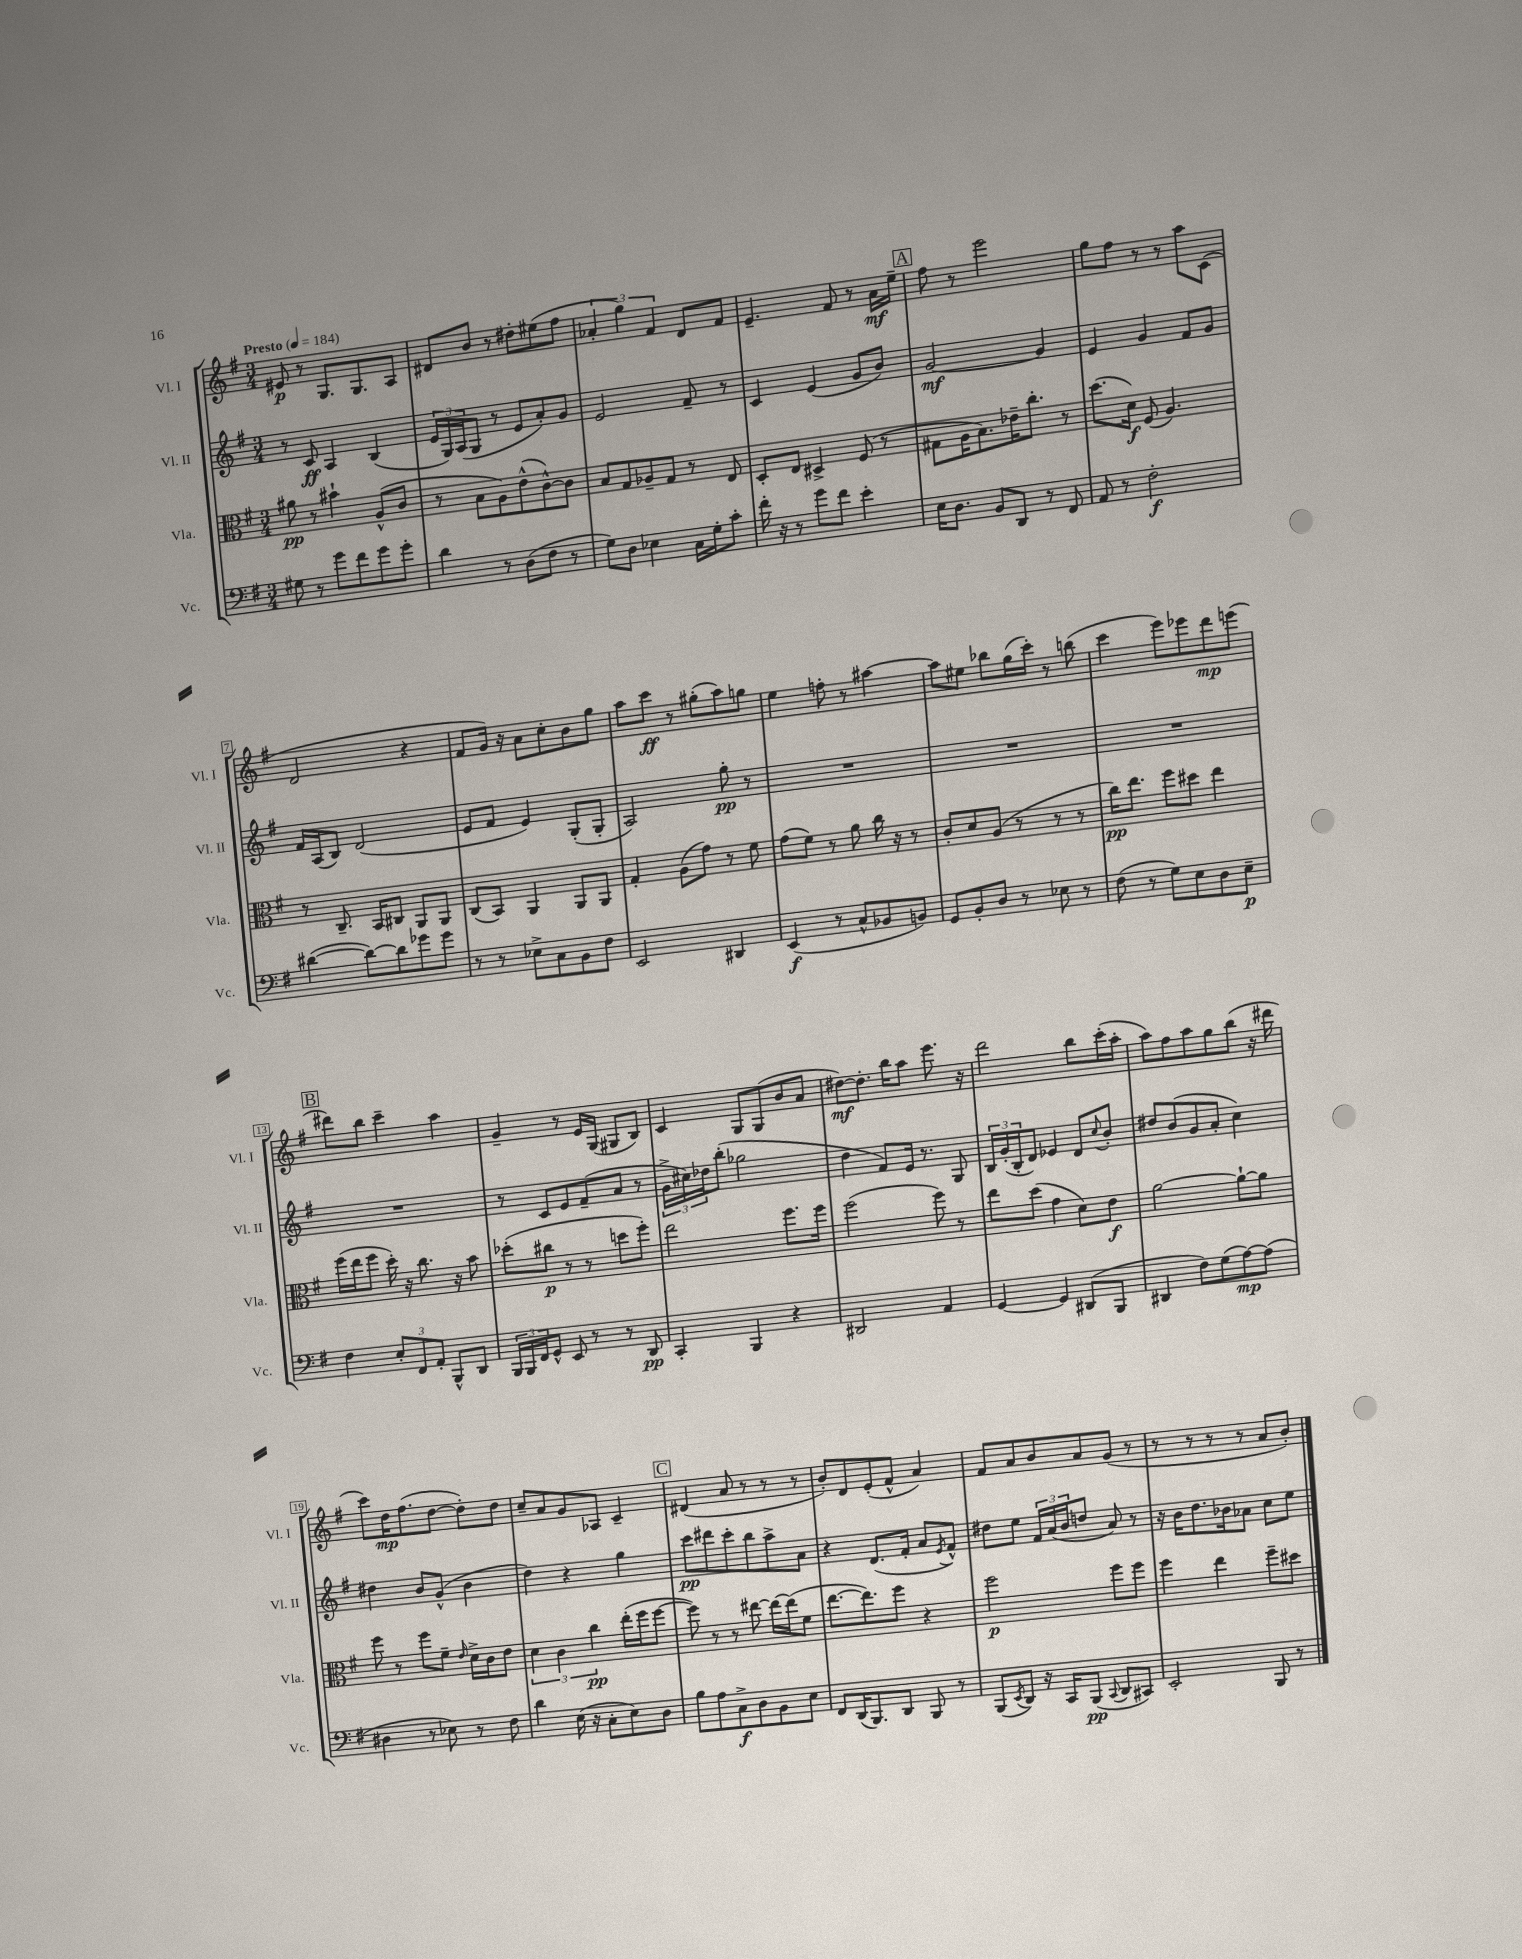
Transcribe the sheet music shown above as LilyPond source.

<<
\new StaffGroup <<
\new Staff = "s0" \with { instrumentName = "Vl. I" shortInstrumentName = "Vl. I" } {
    \clef treble \key g \major \numericTimeSignature \time 3/4 \tempo "Presto" 4 = 184
    eis'8\p r8 g8. g8. a8 |
    dis'8 b'8 r8 dis''8-. eis''8( fis''8 |
    \tuplet 3/2 { aes'4-. g''4) fis'4 } d'8 fis'8 |
    e'4.-- fis'8 r8 a'16\mf e''16-- |
    \mark \markup { \box "A" } fis''8 r8 e'''2 |
    g''8 fis''8 r8 r8 a''8 c'8( |
    d'2 r4 |
    fis'8 g'16) r16 a'8 c''8-. b'8 g''8 |
    a''8 c'''8\ff r8 gis''8-.( a''8) g''8 |
    e''4 f''8-. r8 ais''4~ |
    ais''8 eis''8 bes''8 g''16( c'''16-.) r8 b''8( |
    c'''4 e'''8) ees'''8 d'''8\mp e'''8( |
    \mark \markup { \box "B" } dis'''8) b''8 c'''4-- a''4 |
    g'4-- r8 e'16 g16( gis8 b8) |
    c'4 g8 g8( b'8 a'8 |
    dis''8~\mf) dis''8.-. b''16 a''8 e'''8. r16 |
    d'''2 b''8 c'''16-.( a''16-. |
    a''8) fis''8 a''8 g''8 b''8( r16 dis'''16 |
    c'''8) d''16\mp fis''8.( d''8~ d''8-.) d''8 |
    c''8-- a'8 g'8 aes8 c'4-- |
    \mark \markup { \box "C" } dis'4( a'8 r8 r8 r8 |
    b'8-.) d'8 e'8-.( fis'8-^ a'4) |
    fis'8 a'8 b'8 a'8 g'8( r8 |
    r8 r8 r8 r8 a'8 b'8-.) \bar "|." |
}
\new Staff = "s1" \with { instrumentName = "Vl. II" shortInstrumentName = "Vl. II" } {
    \clef treble \key g \major \numericTimeSignature \time 3/4
    r8 c'8\ff a4 b4( |
    \tuplet 3/2 { e'16 g16) a16( } g8 r8 e'8 a'8-.) g'8 |
    e'2 fis'8-- r8 |
    c'4 e'4( g'8 b'8) |
    \mark \markup { \box "A" } g'2~\mf g'4 |
    e'4 g'4 fis'8 g'8 |
    fis'16 a16( b8) d'2( |
    e'8 fis'8 e'4) g8-.( g8-. |
    a2) g''8-.\pp r8 |
    R2. |
    R2. |
    R2. |
    \mark \markup { \box "B" } R2. |
    r8 c'8 e'8 fis'8--( a'8 r8 |
    \tuplet 3/2 { g'16-> cis''16) des''16 } b''8-.( ges''2 |
    d''4 fis'8) e'16 r8. g8 |
    \tuplet 3/2 { b16 g'16-.( b16-. } d'8) ees'4 d'8 \appoggiatura { c''8 } b'8-. |
    dis''8 b'8( g'8 a'8-. c''4) |
    dis''4 b'8 g'8-^( b'4 |
    d''4) r4 g''4 |
    \mark \markup { \box "C" } c'''8\pp dis'''8 c'''8-. b''8 a''8-> a'8 |
    r4 d'8.( fis'16-. a'8 \acciaccatura { e'8 } fis'8-^) |
    dis''8 e''8 \tuplet 3/2 { fis'16 a'16( b'16 } d''8 a'8) r8 |
    r16 b'16 d''8. bes'16 aes'8 c''8 e''8 \bar "|." |
}
\new Staff = "s2" \with { instrumentName = "Vla." shortInstrumentName = "Vla." } {
    \clef alto \key g \major \numericTimeSignature \time 3/4
    ais'8\pp r8 bis'4-! a8-^( c'8 |
    r8 b8 a8) e'8-^( c'8~-^) c'8 |
    b8 g8 aes8-- g8 r8 e8 |
    d8-. e8 dis4-> fis8( r8 |
    \mark \markup { \box "A" } gis8 a16 b8.) ees'16-- c''8.-. r8 |
    d''8.( d'16\f) fis8( a4.) |
    r8 c8.-- b,16 cis8 a,8 a,8 |
    c8( b,8) a,4 a,8 a,8 |
    g4-. a8( g'8) r8 fis'8 |
    g'8( fis'8) r8 a'8 c''16 r16 r8 |
    c'8-. d'8 a8( r8 r8 r8 |
    c''16\pp) e''8. fis''8 dis''8 e''4 |
    \mark \markup { \box "B" } fis''16( e''16 fis''8 d''16-.) r16 c''8. r16 b'8 |
    des''8-.( cis''8\p r8 r8 d''8 fis''8-.) |
    e''2 fis''8. fis''16 |
    fis''2( fis''8) r8 |
    e''8 d''8( g'4 d'8) e'8\f |
    a'2~ a'8~-! a'8 |
    fis''8 r8 fis''8 fis'8-- \grace { e'16 } d'16-> c'16 e'8 |
    \tuplet 3/2 { d'4 c'4 c''4\pp } e''16-.( fis''16 fis''8~ |
    \mark \markup { \box "C" } fis''8) r8 r8 eis''8~ eis''16~ eis''16( fis'8 |
    e''8.~ e''8.) fis''8 r4 |
    fis''2\p fis''8 fis''8 |
    fis''4 e''4 fis''8-- dis''8 \bar "|." |
}
\new Staff = "s3" \with { instrumentName = "Vc." shortInstrumentName = "Vc." } {
    \clef bass \key g \major \numericTimeSignature \time 3/4
    gis8 r8 g'8 fis'8 g'8 g'8-. |
    d'4 r8 d8( fis8 r8 |
    g8) d8 ees4 c16 g16-. c'8-. |
    fis'16-. r16 r8 g'8 fis'8 e'4-. |
    \mark \markup { \box "A" } e16 d8. b,8 d,8 r8 fis,8 |
    a,8 r8 fis2-.\f |
    dis'4~( dis'8~) dis'8 ges'8 ges'8 |
    r8 r8 ees8-> c8 b,8 fis8 |
    e,2 dis,4 |
    e,4\f( r8 c8-^ bes,8 b,8) |
    g,8 b,8-. d8 r8 ees8 r8 |
    fis8( r8 g8) e8 d8 e8--\p |
    \mark \markup { \box "B" } fis4 \tuplet 3/2 { e8-. fis,8 a,8-. } b,,8-^ d,8 |
    \tuplet 3/2 { b,,16 b,,16 fis,16 } g,8-^ e,8 r8 r8 d,8\pp |
    c,4-. b,,4 r4 |
    dis,2 a,4 |
    g,4~ g,4 dis,8( b,,8 |
    dis,4 fis8) g8( a8~\mp) a8( |
    dis4 r8 ees8) r8 fis8 |
    d'4 e16( r16 c8-. e8) d8 |
    \mark \markup { \box "C" } b8 a8 c8->\f d8 b,8 e8 |
    fis,8 d,16( b,,8.) d,8 b,,8 r8 |
    b,,8( \acciaccatura { e,8 } d,8) r16 c,16 b,,8\pp( \appoggiatura { c,8 } d,8 cis,8) |
    e,2-. b,,8 r8 \bar "|." |
}
>>
>>
\layout { \context { \Score \override BarNumber.stencil = #(make-stencil-boxer 0.1 0.3 ly:text-interface::print) } }
